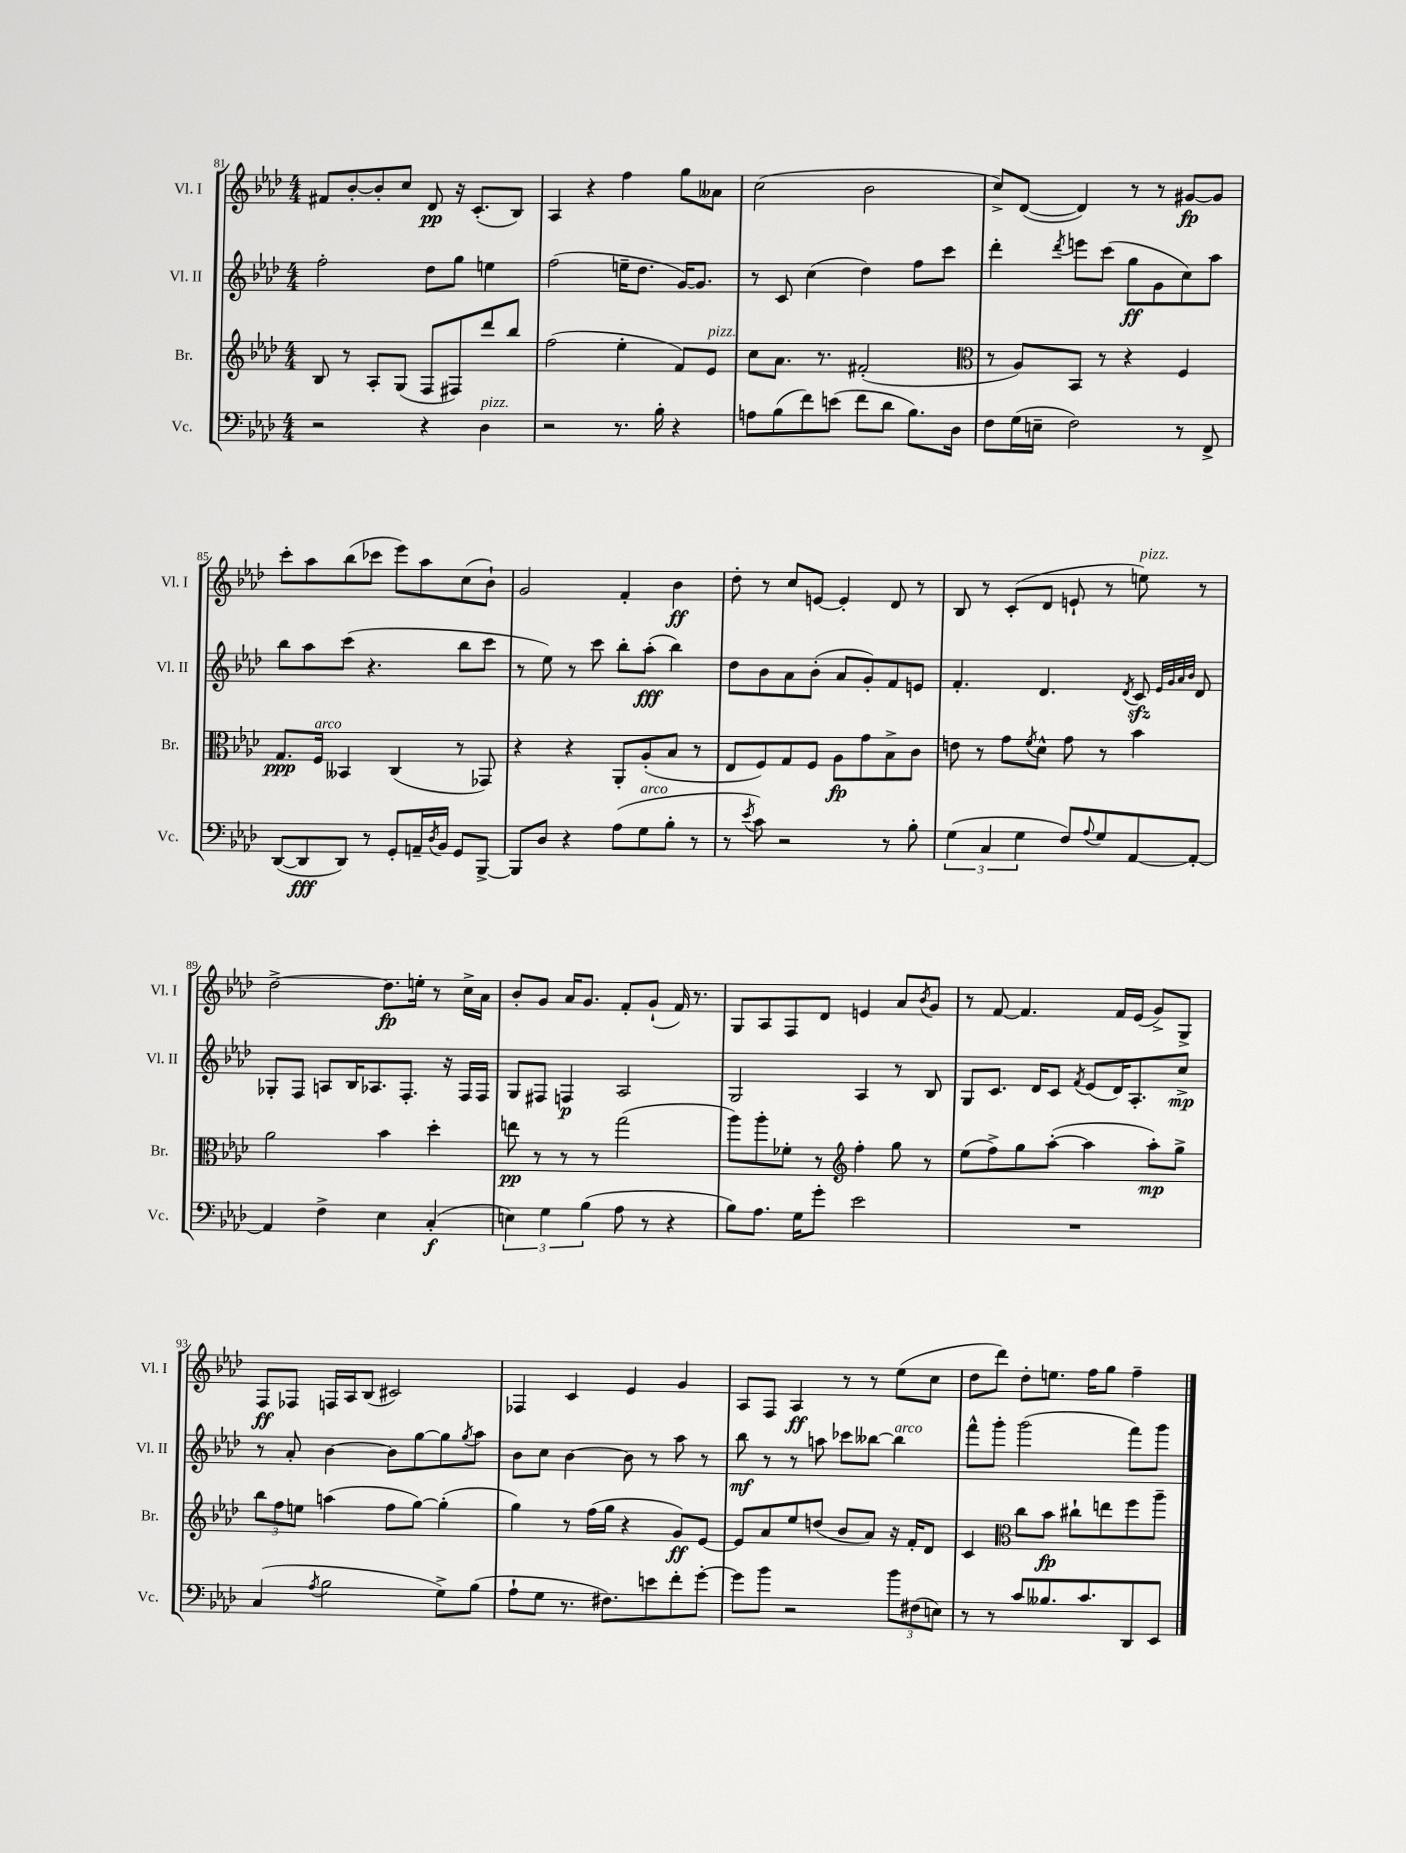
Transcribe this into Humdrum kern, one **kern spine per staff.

**kern	**dynam	**kern	**dynam	**kern	**dynam	**kern	**dynam
*part4	*part4	*part3	*part3	*part2	*part2	*part1	*part1
*staff4	*staff4	*staff3	*staff3	*staff2	*staff2	*staff1	*staff1
*I"Vc.	*	*I"Br.	*	*I"Vl. II	*	*I"Vl. I	*
*I'Vc.	*	*I'Br.	*	*I'Vl. II	*	*I'Vl. I	*
*clefF4	*	*clefG2	*	*clefG2	*	*clefG2	*
*k[b-e-a-d-]	*	*k[b-e-a-d-]	*	*k[b-e-a-d-]	*	*k[b-e-a-d-]	*
*M4/4	*	*M4/4	*	*M4/4	*	*M4/4	*
=81	=81	=81	=81	=81	=81	=81	=81
2r	.	8B-/	.	2ff'\	.	8f#X/L	.
.	.	8r	.	.	.	[8b-'/	.
.	.	8A-'/L	.	.	.	8b-'/]	.
.	.	(8G/J	.	.	.	8cc/J	.
4r	.	8F/L	.	8dd-\L	.	8d-/	pp
.	.	8F#X/)	.	8gg\J	.	16r	.
.	.	.	.	.	.	(8.c'/L	.
!LO:TX:a:i:t=pizz.	!	!	!	!	!	!	!
4D-\	.	8ddd-/	.	4een\	.	.	.
.	.	8bb-/J	.	.	.	8B-/J)	.
=82	=82	=82	=82	=82	=82	=82	=82
2r	.	(2ff\	.	(2ff\	.	4A-/	.
.	.	.	.	.	.	4r	.
8.r	.	4ee-'\	.	16een~\KL	.	4ff\	.
.	.	.	.	8.dd-\J	.	.	.
16B-'\	.	.	.	.	.	.	.
4r	.	8f/L)	.	[16g/KL)	.	8gg\L	.
.	.	.	.	8.g/J]	.	.	.
!	!	!LO:TX:a:i:t=pizz.	!	!	!	!	!
.	.	8e-/J	.	.	.	8a--X\J	.
=83	=83	=83	=83	=83	=83	=83	=83
8An\L	.	8cc\L	.	8r	.	(2cc\	.
(8B-\	.	8.a-\J	.	8c/	.	.	.
8f\)	.	.	.	(4cc\	.	.	.
.	.	8.r	.	.	.	.	.
(8en\J	.	.	.	.	.	.	.
8f\L	.	(2f#X'/	.	4dd-\)	.	2b-\	.
8d-\J	.	.	.	.	.	.	.
8.B-\L)	.	.	.	8ff\L	.	.	.
.	.	.	.	8ccc\J	.	.	.
16D-\Jk	.	.	.	.	.	.	.
=84	=84	=84	=84	=84	=84	=84	=84
*	*	*clefC3	*	*	*	*	*
8F\L	.	8r	.	4ddd-'\	.	8cc^/L)	.
(16G\L	.	8A-/L)	.	.	.	([8d-/J	.
16En~\JJ	.	.	.	.	.	.	.
.	.	.	.	8qddd-/	.	.	.
2F\)	.	8BB-/J	.	8eeen\L	.	4d-/])	.
.	.	8r	.	(8ccc\J	.	.	.
.	.	4r	.	8gg\L	ff	8r	.
.	.	.	.	8g\	.	8r	.
8r	.	4F/	.	8cc\)	.	[8g#X/L	fp
8FF^/	.	.	.	8aa-\J	.	8g#/J]	.
!!LO:LB:g=z
=85	=85	=85	=85	=85	=85	=85	=85
([8DD-/L	.	8.G/L	ppp	8bb-\L	.	8ccc'\L	.
8DD-/]	fff	.	.	8aa-\	.	8aa-\	.
!	!	!LO:TX:a:i:t=arco	!	!	!	!	!
.	.	16F/Jk	.	.	.	.	.
8DD-/J)	.	4BB--X/	.	(8ccc\J	.	(8bb-\	.
8r	.	.	.	4.r	.	8ccc-X\J	.
8GG'/L	.	(4C/	.	.	.	8eee-\L)	.
16AAn~/L	.	.	.	.	.	8aa-\	.
8qD-/	.	.	.	.	.	.	.
16BB-/JJ	.	.	.	.	.	.	.
8GG/L	.	8r	.	8bb-\L	.	(8cc\	.
[8BBB-^/J	.	8GG-X/)	.	8ccc\J	.	8b-`\J)	.
=86	=86	=86	=86	=86	=86	=86	=86
8BBB-/L]	.	4r	.	8r	.	2g/	.
8D-/J	.	.	.	8ee-\)	.	.	.
4r	.	4r	.	8r	.	.	.
.	.	.	.	8ccc\	.	.	.
(8A-\L	.	8AA-'/L	.	8bb-'\L	.	4f'/	.
!LO:TX:a:i:t=arco	!	!	!	!	!	!	!
8G\	.	(8A-'/	.	(8aa-'\J	fff	.	.
8B-'\J	.	8B-/J	.	4bb-\)	.	4b-\	ff
8r	.	8r	.	.	.	.	.
=87	=87	=87	=87	=87	=87	=87	=87
8r	.	8E-/L	.	8dd-\L	.	8dd-'\	.
8qe-/	.	.	.	.	.	.	.
8c\)	.	8F/)	.	8b-\	.	8r	.
2r	.	8G/	.	8a-\	.	8cc/L	.
.	.	8F/J	.	(8b-'\J	.	[8en/J	.
.	.	8A-\L	fp	8a-/L	.	4e'/]	.
.	.	8g\	.	8g'/)	.	.	.
8r	.	8B-^\	.	8f/	.	8d-/	.
8B-'\	.	8c\J	.	8en/J	.	8r	.
=88	=88	=88	=88	=88	=88	=88	=88
(6G\	.	8en\	.	4.f'/	.	8B-/	.
.	.	8r	.	.	.	8r	.
6C/	.	.	.	.	.	.	.
.	.	8g\L	.	.	.	(8c'/L	.
6G\	.	.	.	.	.	.	.
.	.	8qf/	.	.	.	.	.
.	.	8d-^^\J	.	4.d-/	.	8d-/J	.
8F/L)	.	8g\	.	.	.	8en`/	.
8qqA-/	.	.	.	.	.	.	.
8G/	.	8r	.	.	.	8r	.
.	.	.	.	8qd-/	.	.	.
!	!	!	!	!	!	!LO:TX:a:i:t=pizz.	!
[8AA-/	.	4b-\	.	8czz/	.	8een\)	.
.	.	.	.	32qqe-/LLL	.	.	.
.	.	.	.	32qqg/	.	.	.
.	.	.	.	32qqa-/	.	.	.
.	.	.	.	32qqb-/JJJ	.	.	.
8AA-'/J_	.	.	.	8d-/	.	8r	.
!!LO:LB:g=z
=89	=89	=89	=89	=89	=89	=89	=89
4AA-/]	.	2a-\	.	8G-X'/L	.	[2dd-^\	.
.	.	.	.	8F/J	.	.	.
4F^\	.	.	.	8An/L	.	.	.
.	.	.	.	16B-/K	.	.	.
.	.	.	.	8.A-X/	.	.	.
4E-\	.	4b-\	.	.	.	8.dd-\L]	fp
.	.	.	.	8.F'/J	.	.	.
.	.	.	.	.	.	16een'\Jk	.
(4C'/	f	4dd-'\	.	.	.	8r	.
.	.	.	.	16r	.	.	.
.	.	.	.	16F/LL	.	16cc^\LL	.
.	.	.	.	16F/JJ	.	16a-\JJ	.
=90	=90	=90	=90	=90	=90	=90	=90
6En\)	.	8een\	pp	8G/L	.	8b-'/L	.
.	.	8r	.	8F#X/J	.	8g/J	.
6G\	.	.	.	.	.	.	.
.	.	8r	.	4Fn/	p	16a-/KL	.
.	.	.	.	.	.	8.g/J	.
(6B-\	.	.	.	.	.	.	.
.	.	8r	.	.	.	.	.
8A-\	.	(2gg\	.	2A-/	.	8f'/L	.
8r	.	.	.	.	.	(8g`/J	.
4r	.	.	.	.	.	16f/)	.
.	.	.	.	.	.	8.r	.
=91	=91	=91	=91	=91	=91	=91	=91
8B-\L)	.	8aa-\L)	.	2G/	.	8G/L	.
8.A-\J	.	8aa-'\	.	.	.	8A-/	.
.	.	8f-X'\J	.	.	.	8F/	.
16G\KL	.	.	.	.	.	.	.
8g'\J	.	8r	.	.	.	8d-/J	.
*	*	*clefG2	*	*	*	*	*
2e-\	.	4ff'\	.	4A-/	.	4en/	.
.	.	8gg\	.	8r	.	8a-/L	.
.	.	.	.	.	.	8qb-/	.
.	.	8r	.	8B-/	.	8g/J	.
=92	=92	=92	=92	=92	=92	=92	=92
1r	.	(8ee-\L	.	8G/L	.	8r	.
.	.	8ff^\)	.	8.c/J	.	[8f/	.
.	.	8gg\	.	.	.	4.f/]	.
.	.	.	.	16d-/KL	.	.	.
.	.	([8aa-'\J	.	8c/J	.	.	.
.	.	.	.	8qf/	.	.	.
.	.	4aa-\]	.	(8e-/L	.	.	.
.	.	.	.	16d-/K)	.	16f/LL	.
.	.	.	.	8.A-'/	.	(16e-/JJ	.
.	.	8aa-'\L)	mp	.	.	8g^/L)	.
.	.	8gg^\J	.	8cc^/J	mp	8G^/J	.
!!LO:LB:g=z
=93	=93	=93	=93	=93	=93	=93	=93
(4C/	.	12bb-\L	.	8r	.	8F/L	ff
.	.	12ff\	.	.	.	.	.
.	.	.	.	8a-'/	.	8F-X/J	.
.	.	12een\J	.	.	.	.	.
8qA-/	.	.	.	.	.	.	.
2B-\	.	(4aan\	.	[4b-\	.	16Fn/LL	.
.	.	.	.	.	.	16A-/J	.
.	.	.	.	.	.	(8B-/J	.
.	.	8ff\L	.	8b-\L]	.	2c#X/)	.
.	.	[8gg\J)	.	[8gg\	.	.	.
8G^\L)	.	(4gg'\]	.	8gg\]	.	.	.
.	.	.	.	8qgg/	.	.	.
(8B-\J	.	.	.	8aa-\J	.	.	.
=94	=94	=94	=94	=94	=94	=94	=94
8A-`\L	.	4gg\)	.	8b-\L	.	4F-X/	.
8G\J	.	.	.	8cc\J	.	.	.
8.r	.	8r	.	[4b-\	.	4c/	.
.	.	(16ff\LL	.	.	.	.	.
8.F#X\L)	.	16gg\JJ	.	.	.	.	.
.	.	4r	.	8b-\]	.	4e-/	.
8en\	.	.	.	8r	.	.	.
8f'\	.	8g/L)	ff	8aa-\	.	4g/	.
[8g'\J	.	[8e-/J	.	8r	.	.	.
=95	=95	=95	=95	=95	=95	=95	=95
8g\L]	.	8e-/L]	.	8bb-\	mf	8A-/L	.
8b-\J	.	8a-/	.	8r	.	8F/J	.
2r	.	8ee-/	.	8r	.	4A-/	ff
.	.	(8ddn/J	.	8aan\	.	.	.
.	.	8b-/L	.	8ccc-X\L	.	8r	.
.	.	8a-/J)	.	[8bb--X\J	.	8r	.
!	!	!	!	!LO:TX:a:i:t=arco	!	!	!
12b-\L	.	16r	.	4bb--\]	.	(8ee-\L	.
.	.	16f'/KL	.	.	.	.	.
(12F#X\	.	.	.	.	.	.	.
.	.	8d-/J	.	.	.	8cc\J	.
12En\J)	.	.	.	.	.	.	.
=96	=96	=96	=96	=96	=96	=96	=96
8r	.	4c/	.	8fff^^\L	.	8dd-\L	.
8r	.	.	.	8ggg'\J	.	8ddd-\J)	.
*	*	*clefC3	*	*	*	*	*
8c/L	.	8cc\L	.	(2ggg\	.	8dd-'\L	.
8.B--X/	.	8b-\J	fp	.	.	8.een\J	.
.	.	8cc#X`\L	.	.	.	.	.
8.c/	.	.	.	.	.	16ff\KL	.
.	.	8een\	.	.	.	8gg\J	.
8DD-/	.	8ff\	.	8fff\L)	.	4ff~\	.
8EE-/J	.	8aa-~\J	.	8ggg\J	.	.	.
==	==	==	==	==	==	==	==
*-	*-	*-	*-	*-	*-	*-	*-
